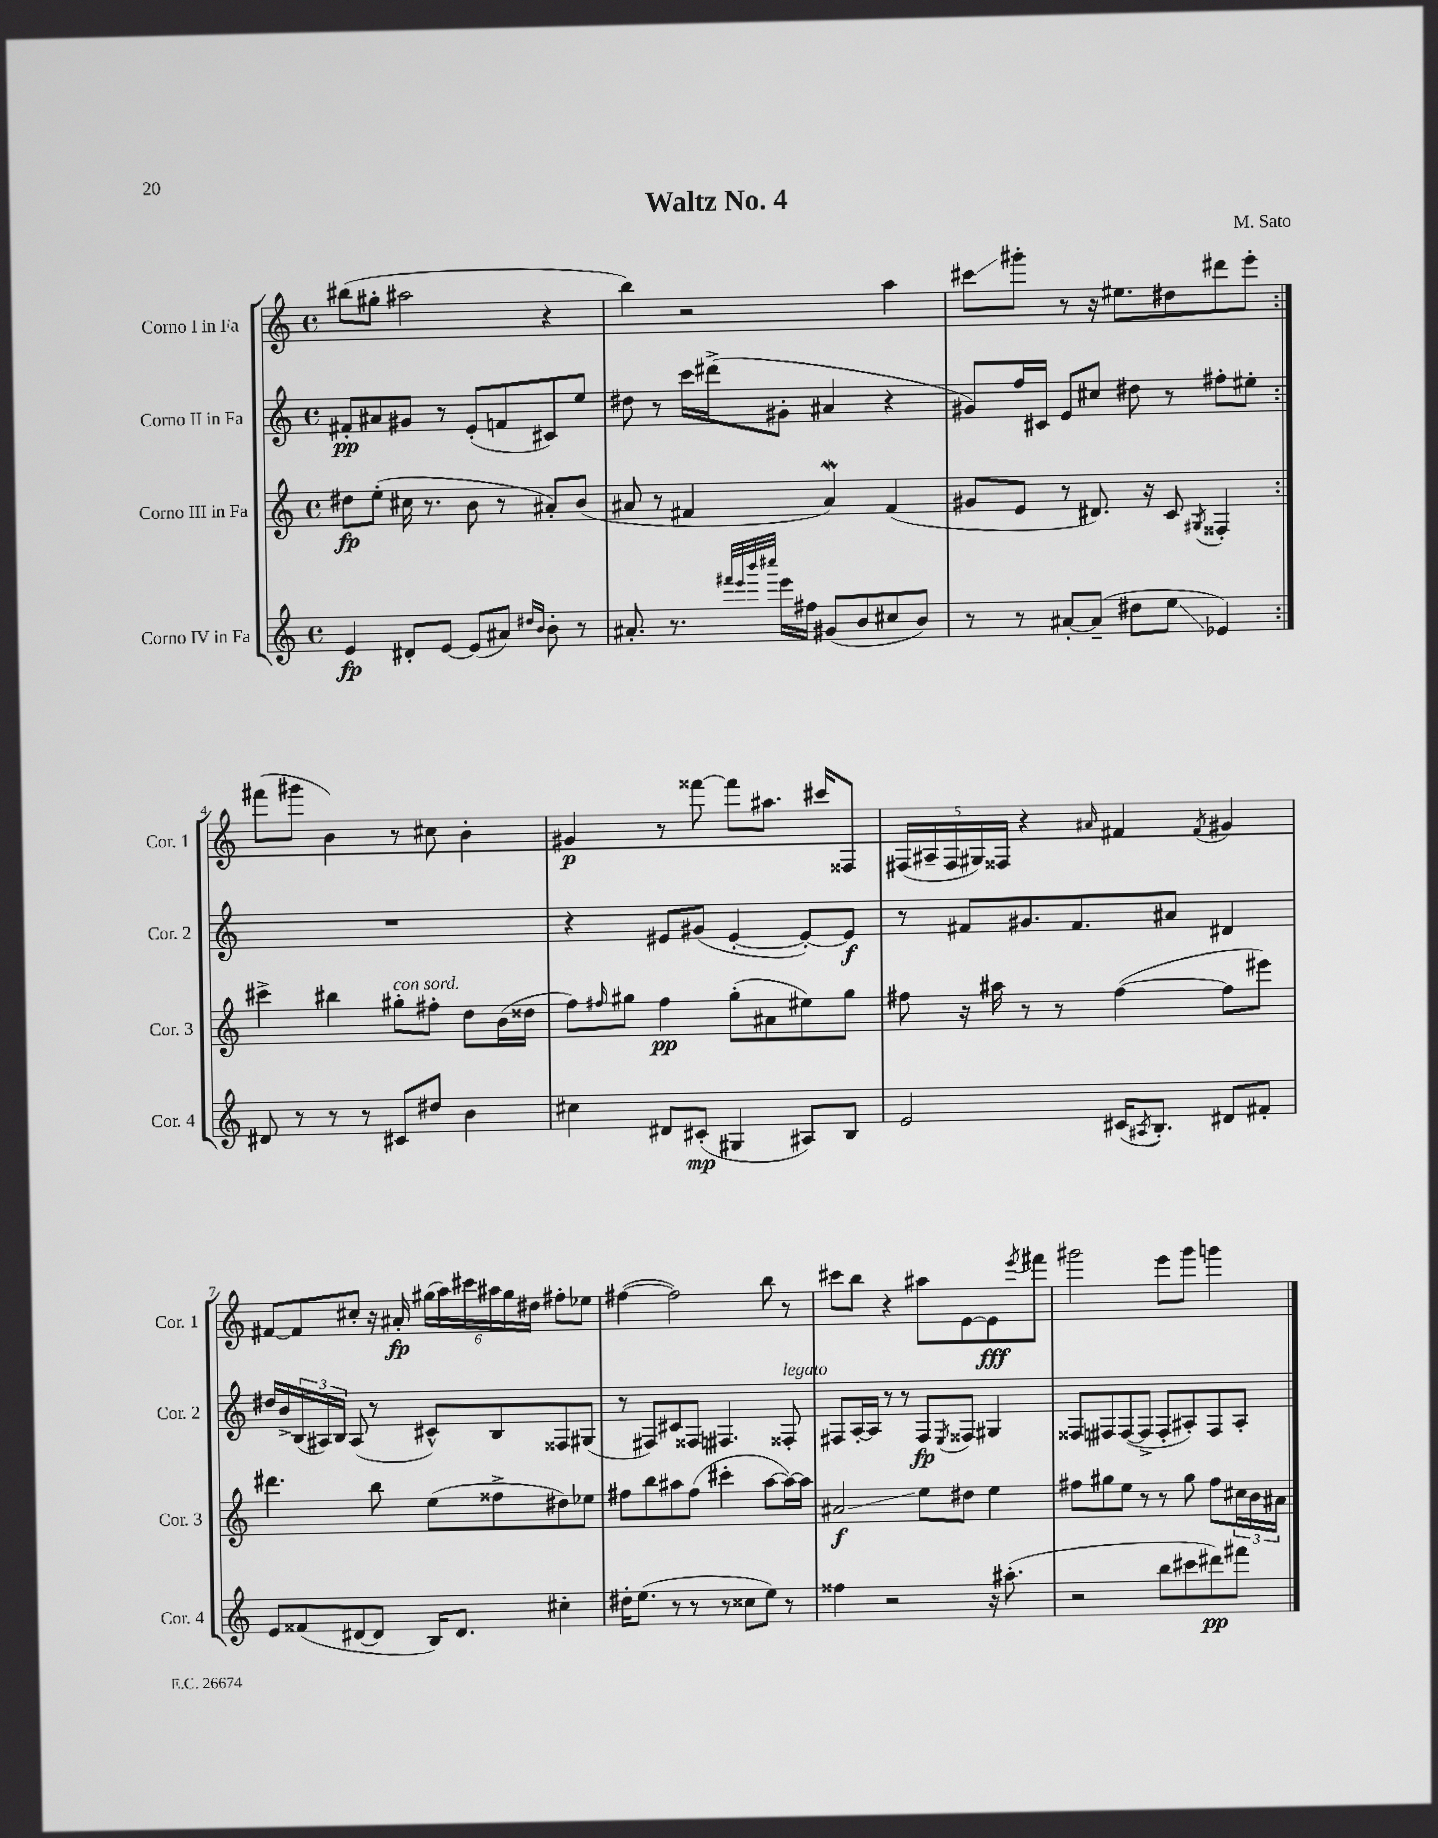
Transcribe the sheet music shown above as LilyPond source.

\header { title = "Waltz No. 4" composer = "M. Sato" }
<<
\new StaffGroup <<
\new Staff = "s0" \with { instrumentName = "Corno I in Fa" shortInstrumentName = "Cor. 1" } {
    \clef treble \key c \major \defaultTimeSignature \time 4/4
    \repeat volta 2 { bis''8( gis''8-. ais''2 r4 |
    b''4) r2 a''4 |
    cis'''8\glissando gis'''8-. r8 r16 eis''8. dis''8 dis'''8 e'''8-. | }
    fis'''8( gis'''8 b'4) r8 cis''8 b'4-. |
    gis'4\p r8 fisis'''8~ fisis'''8 ais''8. cis'''16 fisis8 |
    \tuplet 5/4 { fis16( ais16-- fis16 gis16) fisis16 } r4 \grace { ais'16 } fis'4 \acciaccatura { fis'8 } gis'4 |
    fis'8~ fis'8 cis''8-. r16 ais'16-.\fp \tuplet 6/4 { gis''16( a''16) cis'''16 ais''16 gis''16 dis''16 } fis''8-. ees''8 |
    fis''4~( fis''2) b''8 r8 |
    cis'''8 b''8 r4 ais''8 e'8~ e'8\fff \acciaccatura { e'''8 } fis'''8 |
    gis'''2 e'''8 gis'''8 g'''4 \bar "|." |
}
\new Staff = "s1" \with { instrumentName = "Corno II in Fa" shortInstrumentName = "Cor. 2" } {
    \clef treble \key c \major \defaultTimeSignature \time 4/4
    \repeat volta 2 { fis'8-.\pp ais'8 gis'8 r8 e'8-.( f'8 cis'8) e''8 |
    dis''8 r8 c'''16 dis'''16->( gis'8-. ais'4 r4 |
    gis'8) f''16 cis'16 e'8 cis''8 dis''8 r8 fis''8-. eis''8-. | }
    R1 |
    r4 eis'8 gis'8( eis'4~-. eis'8~-.) eis'8\f |
    r8 fis'8 gis'8. fis'8. ais'8 dis'4 |
    dis''16 b'16-> \tuplet 3/2 { b16( ais16) b16 } ais8( r8 cis'8-^) b8 fisis8 gis8( |
    r8 fis8) cis'8 fisis8 fis4. fisis8-.^\markup { \italic "legato" } |
    fis8 a16~-. a16 r8 r8 fis8\fp \acciaccatura { e8 } fisis8 gis4 |
    fisis8 fis8 fis8~( fis8-> fis8-. ais8-.) fis8 ais8-. \bar "|." |
}
\new Staff = "s2" \with { instrumentName = "Corno III in Fa" shortInstrumentName = "Cor. 3" } {
    \clef treble \key c \major \defaultTimeSignature \time 4/4
    \repeat volta 2 { dis''8\fp e''8-.( cis''16 r8. b'8 r8 ais'8-.) b'8( |
    ais'8 r8 fis'4 ais'4\mordent) fis'4( |
    gis'8 e'8 r8 dis'8.) r16 c'8 \acciaccatura { gis8 } fisis4-. | }
    cis'''4-> bis''4 gis''8-.^\markup { \italic "con sord." } fis''8-. d''8 b'16( disis''16 |
    f''8) \grace { fis''16 } gis''8 fis''4\pp gis''8-.( ais'8 eis''8) gis''8 |
    fis''8 r16 ais''16 r8 r8 fis''4~( fis''8 eis'''8) |
    dis'''4. b''8 e''8( fisis''8-> dis''8) ees''8 |
    fis''8 b''8 ais''8 fis''8( cis'''4-. ais''8~ ais''16~) ais''16 |
    ais'2\glissando\f e''8 dis''8 e''4 |
    fis''8 gis''8 e''8 r8 r8 gis''8 fis''8 \tuplet 3/2 { cis''16 b'16 ais'16 } \bar "|." |
}
\new Staff = "s3" \with { instrumentName = "Corno IV in Fa" shortInstrumentName = "Cor. 4" } {
    \clef treble \key c \major \defaultTimeSignature \time 4/4
    \repeat volta 2 { e'4\fp dis'8-. e'8~ e'8( ais'8) \grace { dis''16 b'16 } b'8-. r8 |
    ais'8.-. r8. \grace { fis'''32 e'''32 b'''32 cis''''32 } e'''16 fis''16 gis'8( b'8 cis''8 b'8) |
    r8 r8 ais'8~-. ais'8--( dis''8 e''8\glissando ees'4) | }
    dis'8 r8 r8 r8 cis'8 dis''8 b'4 |
    cis''4 dis'8 cis'8-.\mp( gis4 ais8) b8 |
    e'2 cis'16( \acciaccatura { ais8 } b8.-.) dis'8 fis'8-. |
    e'8 fisis'8( dis'8~ dis'8 b16) dis'8. cis''4-. |
    dis''16-. e''8.( r8 r8 r8 cisis''8 e''8) r8 |
    fisis''4 r2 r16 ais''8.-.( |
    r2 b''8 cis'''8 dis'''8\pp) fis'''8 \bar "|." |
}
>>
>>
